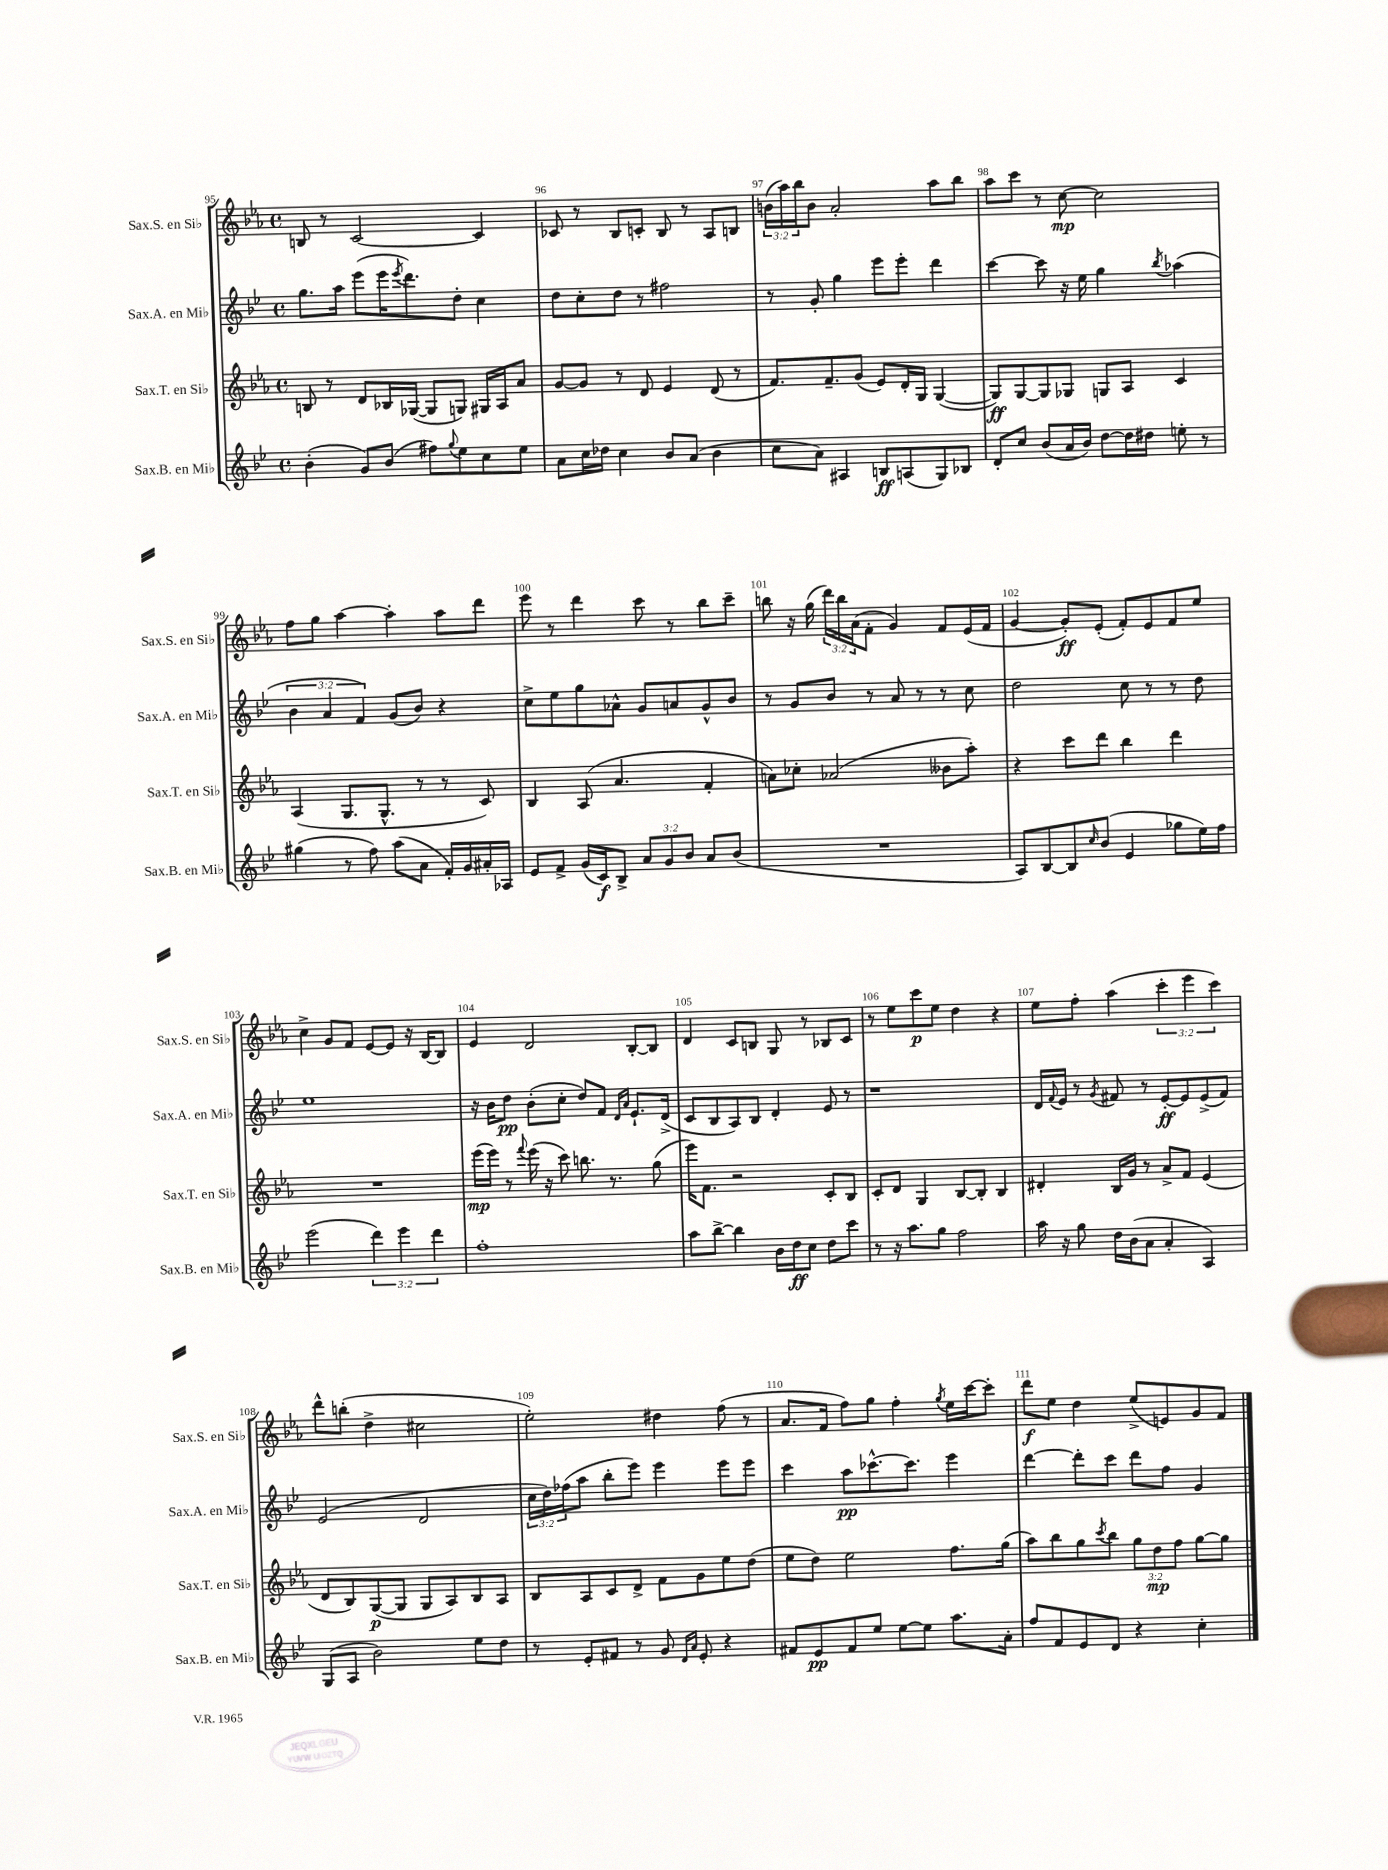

**kern	**kern	**kern	**kern
*staff4	*staff3	*staff2	*staff1
*clefG2	*clefG2	*clefG2	*clefG2
*k[b-e-]	*k[b-e-a-]	*k[b-e-]	*k[b-e-a-]
*M4/4	*M4/4	*M4/4	*M4/4
*met(c)	*met(c)	*met(c)	*met(c)
(4b-'	8B	8.gg	8B
.	8r	.	8r
.	.	16aa	.
8g)	8d	(8eee-	[2c
(8b-	16B-	16eee-	.
.	.	8qeee-	.
.	([16G-	8.ddd)	.
8ff#)	8G-]	.	.
8qqgg	.	.	.
8ee-	8G)	8dd'	.
8cc	16G#	4cc	4c]
.	16A-	.	.
8ee-	8a-	.	.
=	=	=	=
8a	[8g	8dd	8c-
16cc	8g]	8cc'	8r
16dd-	.	.	.
4cc	8r	8dd	8B-
.	8d	8r	8c'
8b-	4e-	2ff#	8B-
(8a	.	.	8r
4b-	(8d	.	8A-
.	8r	.	8B
=	=	=	=
8cc	8.f)	8r	(24b
.	.	.	24aa-)
.	.	.	24bb-
8a)	.	8g'	8b
.	8.f~	.	.
4A#	.	4gg	2a-'
.	(8g	.	.
8B	8e-)	8eee-	.
(8A	16d'	8eee-'	.
.	16G	.	.
8G)	([4G	4ddd	8aa-
8B-	.	.	8bb-
=	=	=	=
8d'	8G])	[4ccc	8aa-
8cc	[8G	.	8ccc
(8b-	8G]	8ccc]	8r
16a	8G-	16r	[8cc
16b-)	.	16ee-	.
[8dd	8G	4gg	2cc]
16dd]	8A-	.	.
16dd#	.	.	.
.	.	8qbb-	.
8ee'	4c	(4aa-	.
8r	.	.	.
=	=	=	=
(4gg#	(4A-	6b-	8ff
.	.	.	8gg
.	.	6a	.
8r	8.G	.	[4aa-
.	.	6f)	.
8ff)	.	.	.
.	8.G^^	.	.
(8aa	.	(8g	4aa-']
8a	8r	8b-)	.
16f')	8r	4r	8aa-
16g	.	.	.
16a#'	8c)	.	8ddd
16A-	.	.	.
=	=	=	=
8e-	4B-	8cc^	8eee-
8f^	.	8ee-	8r
(16g	(8A-	8gg	4ddd
16c)	.	.	.
8B-^	4.a-	8a-^^	.
12a	.	8g	8ccc
12g	.	.	.
.	.	8a	8r
12b-	.	.	.
8a	4f'	8g^^	8bb-
(8b-	.	8b-	8ccc~
=	=	=	=
1r	8a)	8r	8bb
.	8cc-'	8g	16r
.	.	.	(16gg
.	(2a-	8b-	24ddd)
.	.	.	24bb
.	.	.	(24a-
.	.	8r	8f'
.	.	8a	4g)
.	.	8r	.
.	8b--	8r	8f
.	8aa-')	8cc	(16e-
.	.	.	16f
=	=	=	=
8A)	4r	2dd	[4g
[8B-	.	.	.
8B-]	8ccc	.	8g'])
16qqcc	.	.	.
(8b-	8ddd	.	(8e-'
4e-	4bb-	8cc	8f')
.	.	8r	8e-
8gg-	4ddd	8r	8f
16ee-)	.	8dd	8ee-
16ff	.	.	.
=	=	=	=
(2eee-	1r	1ee-	4cc^
.	.	.	8g
.	.	.	8f
6ddd)	.	.	[8e-
.	.	.	8e-]
6eee-	.	.	.
.	.	.	16r
.	.	.	[16B-
6ddd	.	.	.
.	.	.	8B-]
=	=	=	=
1ff'	(16eee-	16r	4e-
.	16eee-)	16b-	.
.	8r	8dd	.
.	8qqfff	.	.
.	(16eee-	(8b-'	2d
.	16r	.	.
.	8ccc)	8cc'	.
.	8.bb	8dd)	.
.	.	8f	.
.	8.r	.	.
.	.	16qqd	.
.	.	16qqa	.
.	.	8.e-`	[8B-'
.	(8gg	.	8B-]
.	.	(16d^	.
=	=	=	=
8aa	16eee-)	8c	4d
.	8.f	.	.
[8bb-^	.	8B-	.
4bb-]	2r	8A)	8c
.	.	8B-	8B
16b-	.	4d'	8G
16dd	.	.	.
8cc	.	.	8r
8dd	8c'	8e-	8B-
8ccc	8B-	8r	8c
=	=	=	=
8r	8c'	1r	8r
16r	8d	.	8ee-
8.aa	.	.	.
.	4G	.	8ccc
8gg	.	.	8ee-
2ff	[8B-	.	4dd
.	8B-']	.	.
.	4B-	.	4r
=	=	=	=
16aa	4d#'	16d	8ee-
.	.	8qqf	.
16r	.	16e-	.
8gg	.	8r	8ff'
.	.	8qg	.
16dd	16B-	8f#	(4aa-
(16b-	16g	.	.
8a	8r	8r	.
4a'	8a-^	[8e-'	6ccc'
.	8f	8e-]	.
.	.	.	6eee-
4A)	(4e-	(8e-^	.
.	.	.	6ccc)
.	.	8f#)	.
=	=	=	=
(8G	8d	(2e-	8ddd^^
8A	8B-)	.	(8bb'
2b-)	([8G	.	4dd^
.	8G]	.	.
.	8G	2d	2cc#
.	8A-)	.	.
8ee-	8B-	.	.
8dd	8A-	.	.
=	=	=	=
8r	8B-	24cc	2ee-')
.	.	24dd)	.
.	.	(24ff-	.
8e-'	8A-	8aa	.
8f#	8c	8bb-'	.
8r	8d^	8eee-)	.
8g	8f	4eee-	4dd#
16qqd	.	.	.
16qqa	.	.	.
8e-'	8g	.	.
4r	8ee-	8eee-	(8ff
.	(8dd	8eee-	8r
=	=	=	=
8f#	8ee-	4ccc	8.a-
8e-	8dd)	.	.
.	.	.	16f
8f#	2ee-	8aa	8ff)
8ee-	.	[8.ccc-^^	8gg
[8ee-	.	.	4ff'
.	.	8.ccc-]	.
8ee-]	.	.	.
.	.	.	8qgg
8.aa	8.ff	4eee-	16ee-
.	.	.	[16ccc
.	.	.	8ccc']
16a'	(16gg	.	.
=	=	=	=
8ff	8aa-)	[4ddd	8ddd
8f	8bb-	.	8ee-
8e-	8gg	8ddd']	4dd
.	8qccc	.	.
8d	8bb-	8ccc	.
4r	12gg	8ddd	(8ee-^
.	12dd	.	.
.	.	8ff	8e)
.	12ff	.	.
4cc'	[8gg	4g	8g
.	8gg]	.	8f
==	==	==	==
*-	*-	*-	*-
